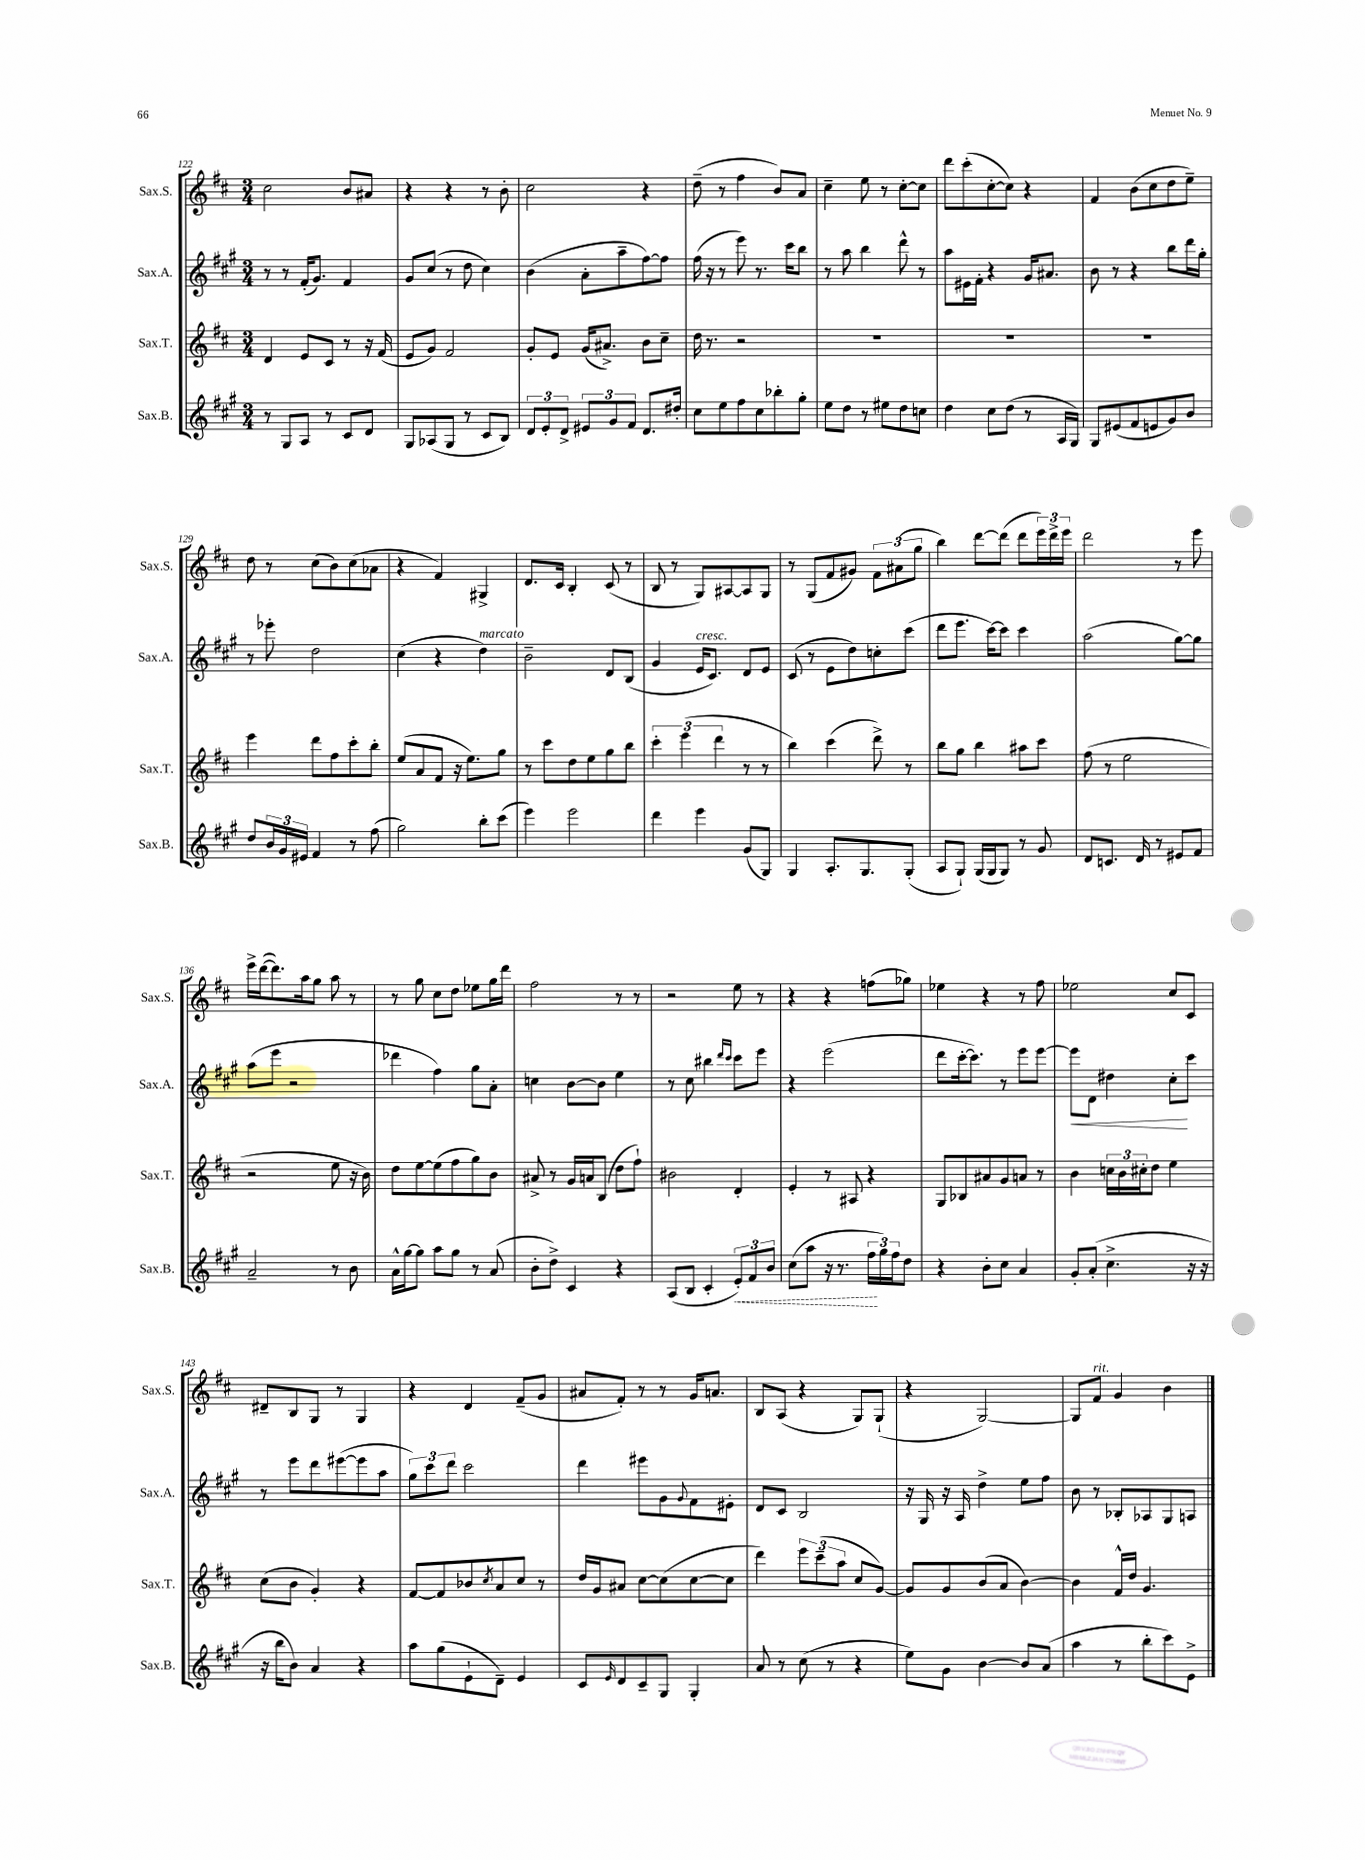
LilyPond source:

<<
\new StaffGroup <<
\new Staff = "s0" \with { instrumentName = "Sax.S." shortInstrumentName = "Sax.S." } {
    \clef treble \key d \major \numericTimeSignature \time 3/4
    cis''2 b'8 ais'8 |
    r4 r4 r8 b'8-. |
    cis''2 r4 |
    d''8--( r8 fis''4 b'8) a'8 |
    cis''4-- e''8 r8 cis''8~-. cis''8 |
    d'''8 cis'''8-.( cis''8~-. cis''8) r4 |
    fis'4 b'8( cis''8 d''8 e''8--) |
    d''8 r8 cis''8( b'8) cis''8( aes'8 |
    r4 fis'4) gis4-> |
    d'8. cis'16 b4-. cis'8( r8 |
    b8 r8 g8) ais8~ ais8 g8 |
    r8 g8( fis'8 gis'8) \tuplet 3/2 { fis'8 ais'8( g''8 } |
    b''4) d'''8~ d'''8( d'''8 \tuplet 3/2 { e'''16) d'''16-> e'''16 } |
    d'''2 r8 e'''8 |
    e'''16-> d'''16~( d'''8.) a''16 g''8 a''8 r8 |
    r8 g''8 cis''8 d''8 ees''8 g''16 d'''16 |
    fis''2 r8 r8 |
    r2 e''8 r8 |
    r4 r4 f''8( ges''8) |
    ees''4 r4 r8 fis''8 |
    ees''2 cis''8 cis'8 |
    dis'8-- b8 g8 r8 g4 |
    r4 d'4 fis'8--( g'8 |
    ais'8 fis'8-.) r8 r8 g'16 a'8. |
    b8 a8( r4 g8) g8-!( |
    r4 g2~) |
    g8 fis'8^\markup { \italic "rit." } g'4 b'4 \bar "|." |
}
\new Staff = "s1" \with { instrumentName = "Sax.A." shortInstrumentName = "Sax.A." } {
    \clef treble \key a \major \numericTimeSignature \time 3/4
    r8 r8 fis'16-.( gis'8.) fis'4 |
    gis'8 cis''8( r8 d''8 cis''4) |
    b'4( a'8-. a''8-- fis''8~) fis''8 |
    fis''16( r16 r8 e'''8) r8. cis'''16 b''8 |
    r8 a''8 b''4 d'''8-^ r8 |
    a''8 eis'16 fis'16-. r4 gis'16 ais'8. |
    b'8 r8 r4 b''8 d'''16 gis''16-. |
    r8 ees'''8-. d''2 |
    cis''4( r4 d''4^\markup { \italic "marcato" }) |
    b'2-- d'8 b8( |
    gis'4 e'16^\markup { \italic "cresc." } cis'8.) d'8 e'8 |
    cis'8( r8 e'8 d''8) c''8-. cis'''8( |
    d'''8 e'''8. cis'''16~) cis'''8 cis'''4 |
    a''2( gis''8~) gis''8 |
    a''8( e'''8 r2 |
    des'''4 fis''4) gis''8 a'8-. |
    c''4 b'8~ b'8 e''4 |
    r8 cis''8 bis''4 \grace { d'''16 cis'''16 } cis'''8 e'''8 |
    r4 e'''2( |
    d'''8 cis'''16~-. cis'''8.) r8 e'''8 e'''8~ |
    e'''8\< d'8 dis''4 cis''8-.\! cis'''8 |
    r8 e'''8 d'''8 eis'''8~( eis'''8 a''8 |
    \tuplet 3/2 { gis''8) cis'''8 d'''8 } cis'''2 |
    d'''4 eis'''8 gis'8 \appoggiatura { gis'8 } fis'8 eis'8-. |
    d'8 cis'8 b2 |
    r16 gis16 r16 a16 d''4-> e''8 fis''8 |
    b'8 r8 bes8-. aes8 gis8 a8 \bar "|." |
}
\new Staff = "s2" \with { instrumentName = "Sax.T." shortInstrumentName = "Sax.T." } {
    \clef treble \key d \major \numericTimeSignature \time 3/4
    d'4 e'8 cis'8 r8 r16 fis'16( |
    e'8 g'8) fis'2 |
    g'8-. e'8 g'16( ais'8.->) b'8 cis''8-- |
    d''16 r8. r2 |
    R2. |
    R2. |
    R2. |
    e'''4 d'''8 fis''8 cis'''8-. b''8-. |
    e''8( a'8 fis'8 r16 e''8.) g''8 |
    r8 cis'''8 d''8 e''8 g''8 b''8 |
    \tuplet 3/2 { cis'''4-. e'''4( d'''4 } r8 r8 |
    b''4) cis'''4( d'''8->) r8 |
    b''8 g''8 b''4 ais''8 cis'''8 |
    fis''8( r8 e''2 |
    r2 e''8 r16 b'16) |
    d''8 e''8~ e''8( fis''8 g''8) b'8 |
    ais'8-> r8 g'16 a'16 b8( d''8 fis''8-!) |
    bis'2 d'4-. |
    e'4-. r8 ais8 r4 |
    g8 bes8 ais'8 g'8 a'8 r8 |
    b'4 \tuplet 3/2 { c''16 b'16 cis''16-. } d''8 e''4 |
    cis''8( b'8 g'4-.) r4 |
    fis'8~ fis'8 bes'8 \acciaccatura { cis''8 } a'8 cis''8 r8 |
    d''16 g'16 ais'8 cis''8~ cis''8( cis''8~ cis''8 |
    d'''4) \tuplet 3/2 { e'''8 cis'''8--( a''8 } cis''8 g'8~) |
    g'8 g'8 b'8( a'8 b'4~) |
    b'4 fis'16-^ d''16 g'4. \bar "|." |
}
\new Staff = "s3" \with { instrumentName = "Sax.B." shortInstrumentName = "Sax.B." } {
    \clef treble \key a \major \numericTimeSignature \time 3/4
    r8 gis8 a8 r8 cis'8 d'8 |
    gis8 aes8( gis8 r8 cis'8 b8) |
    \tuplet 3/2 { d'8 e'8-. d'8-> } \tuplet 3/2 { eis'8 gis'8 fis'8 } d'8. dis''16-. |
    cis''8 e''8 fis''8 cis''8 bes''8-. gis''8-. |
    e''8 d''8 r8 eis''8 d''8 c''8 |
    d''4 cis''8 d''8( r8 a16 gis16) |
    gis8 eis'8( fis'8 e'8 gis'8) b'8 |
    d''8 \tuplet 3/2 { b'16 gis'16 eis'16 } fis'4 r8 fis''8( |
    gis''2) b''8-. cis'''8( |
    e'''4) e'''2 |
    d'''4 e'''4 gis'8( gis8) |
    gis4 a8.-. gis8. gis8-.( |
    a8 gis8-!) gis16( gis16 gis8) r8 gis'8 |
    d'8 c'8. d'16 r8 eis'8 fis'8 |
    a'2-- r8 b'8 |
    a'16-^ gis''16~ gis''8 a''8 gis''8 r8 a'8( |
    b'8-. d''8->) cis'4 r4 |
    a8( b8 cis'4-. \tuplet 3/2 { \once \override Hairpin.style = #'dashed-line e'8-.\<) fis'8 b'8 } |
    cis''8( a''8 r16 r8. \tuplet 3/2 { fis''16\! gis''16) fis''16 } d''8 |
    r4 b'8-. cis''8 a'4 |
    gis'8-. a'8-.( cis''4.-> r16 r16 |
    r16 b''16 b'8) a'4 r4 |
    a''8 gis''8( e'8-! d'8--) e'4 |
    cis'8 \grace { e'16 } d'8 cis'8-- gis8 gis4-. |
    a'8 r8 cis''8( r8 r4 |
    e''8) gis'8 b'4~ b'8 a'8( |
    a''4 r8 b''8-. cis'''8) e'8-> \bar "|." |
}
>>
>>
\layout { \context { \Score currentBarNumber = #122 } }
